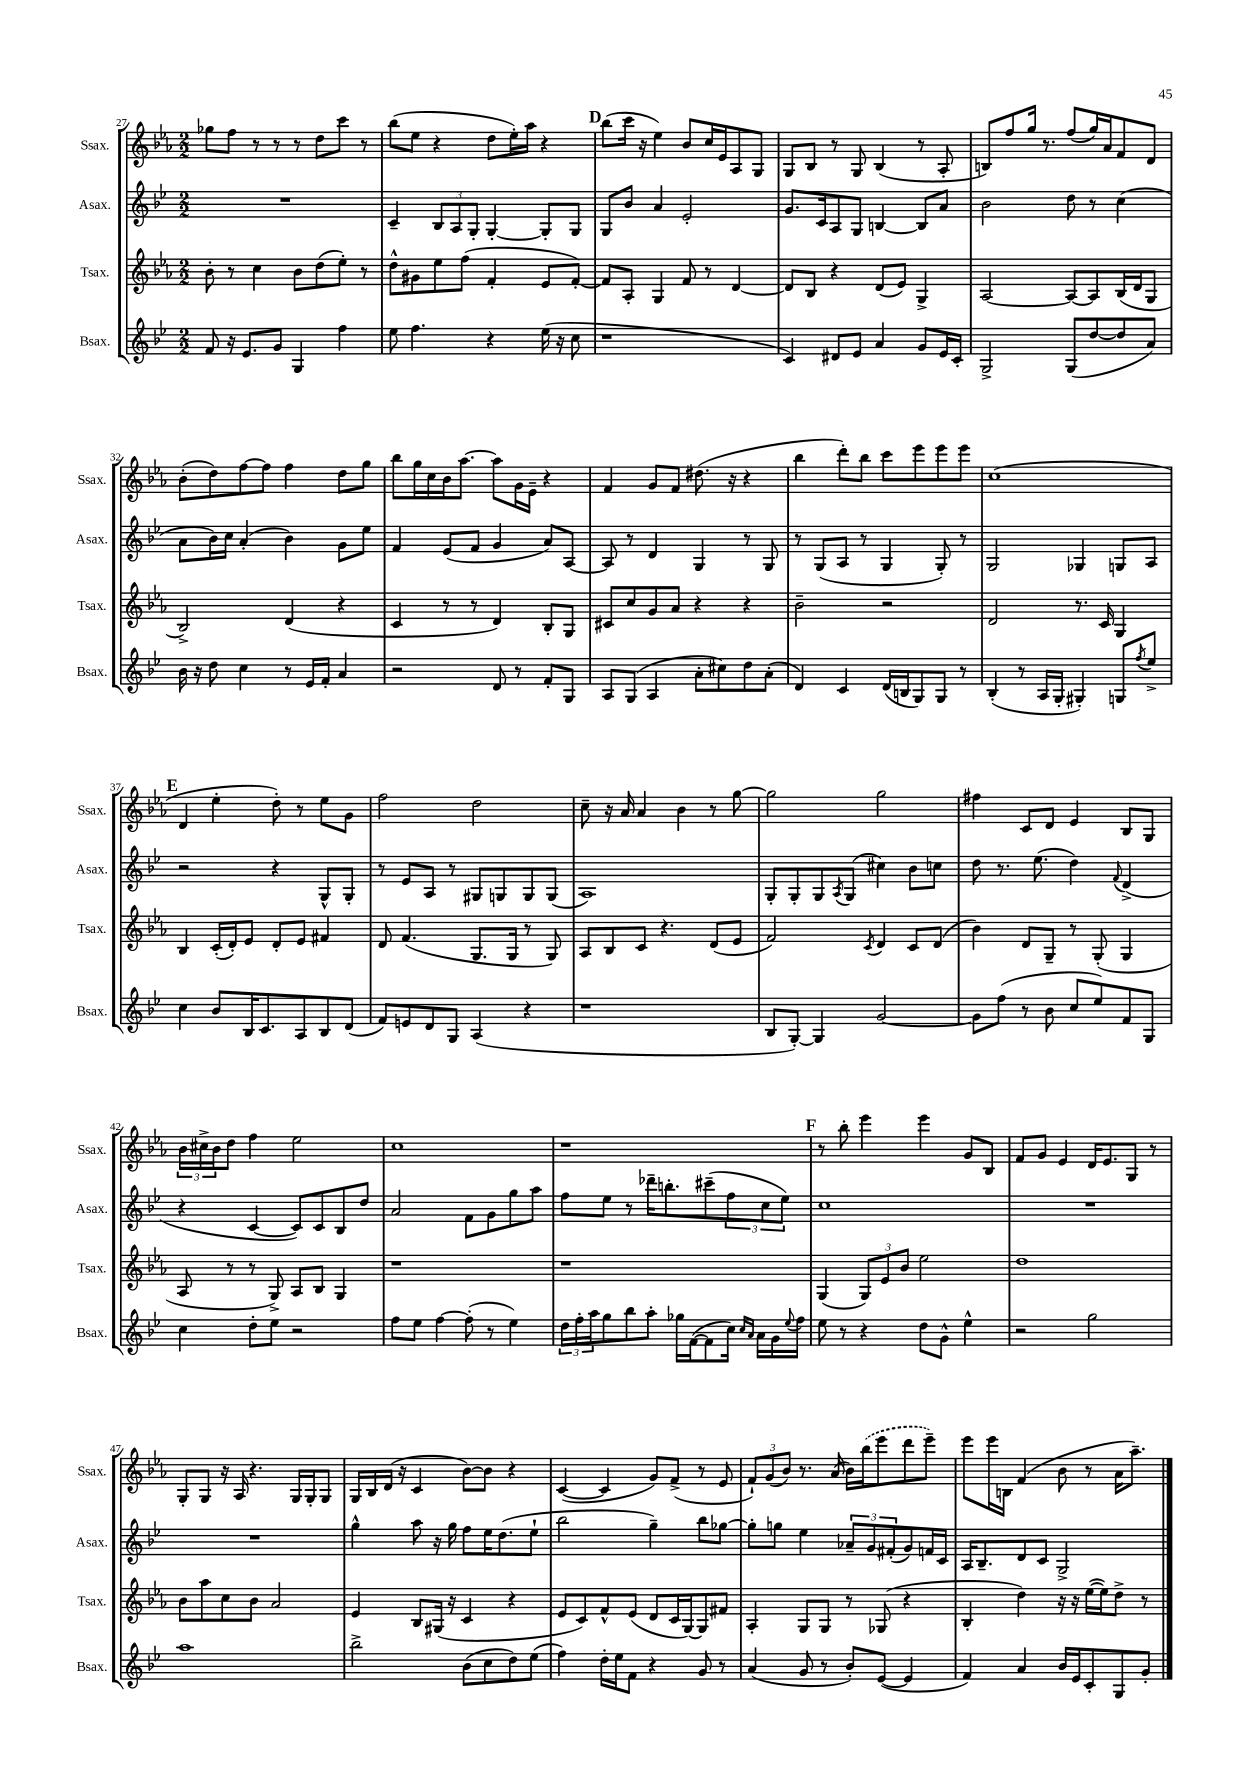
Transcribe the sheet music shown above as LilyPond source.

<<
\new StaffGroup <<
\new Staff = "s0" \with { instrumentName = "Ssax." shortInstrumentName = "Ssax." } {
    \clef treble \key ees \major \numericTimeSignature \time 2/2
    ges''8 f''8 r8 r8 r8 d''8 c'''8 r8 |
    bes''8( ees''8 r4 d''8 ees''16-.) aes''16 r4 |
    \mark \markup { \bold "D" } bes''8( c'''16 r16 ees''4) bes'8 c''16 ees'16 aes8 g8 |
    g8 bes8 r8 g8 bes4( r8 aes8-. |
    b8) f''8 g''16 r8. f''8( g''16) aes'16 f'8 d'8 |
    bes'8-.( d''8) f''8~ f''8 f''4 d''8 g''8 |
    bes''8 g''16 c''16 bes'16 aes''8.~ aes''8 g'16 ees'16-- r4 |
    f'4 g'8 f'8 dis''8.( r16 r4 |
    bes''4 d'''8-.) bes''8 c'''8 ees'''8 ees'''8 ees'''8 |
    c''1( |
    \mark \markup { \bold "E" } d'4 ees''4-. d''8-.) r8 ees''8 g'8 |
    f''2 d''2 |
    c''8-- r16 aes'16 aes'4 bes'4 r8 g''8~ |
    g''2 g''2 |
    fis''4 c'8 d'8 ees'4 bes8 g8 |
    \tuplet 3/2 { bes'16 cis''16-> bes'16 } d''8 f''4 ees''2 |
    c''1 |
    r1 |
    \mark \markup { \bold "F" } r8 bes''8-. ees'''4 ees'''4 g'8 bes8 |
    f'8 g'8 ees'4 d'16 ees'8. g8 r8 |
    g8-. g8 r16 aes16 r4. g16 g16-. g8 |
    g16 bes16 d'16( r16 c'4 bes'8~) bes'8 r4 |
    c'4~( c'4 g'8) f'8->( r8 ees'8 |
    \tuplet 3/2 { f'8-!) g'8( bes'8) } r8. aes'16( bes'16) \once \slurDashed bes''16( ees'''8 d'''8 ees'''8--) |
    ees'''8 ees'''16 b16 f'4( bes'8 r8 aes'16 aes''8.--) \bar "|." |
}
\new Staff = "s1" \with { instrumentName = "Asax." shortInstrumentName = "Asax." } {
    \clef treble \key bes \major \numericTimeSignature \time 2/2
    R1 |
    c'4-- \tuplet 3/2 { bes8 a8 g8-. } g4~-. g8-. g8 |
    \mark \markup { \bold "D" } g8 bes'8 a'4 ees'2-. |
    g'8. c'16 a8 g8 b4~ b8 a'8 |
    bes'2 d''8 r8 c''4( |
    a'8 bes'16) c''16 a'4-.( bes'4) g'8 ees''8 |
    f'4 ees'8( f'8 g'4 a'8) a8~ |
    a8 r8 d'4 g4 r8 g8 |
    r8 g8( a8 r8 g4 g8-.) r8 |
    g2 ges4 g8 a8 |
    \mark \markup { \bold "E" } r2 r4 g8-^ g8-. |
    r8 ees'8 a8 r8 gis8 g8 g8 g8( |
    a1) |
    g8-. g8-. g8 \acciaccatura { a8 } g8( cis''4) bes'8 c''8 |
    d''8 r8. ees''8.( d''4) \appoggiatura { f'8 } d'4->( |
    r4 c'4~ c'8) c'8 bes8 d''8 |
    a'2 f'8 g'8 g''8 a''8 |
    f''8 ees''8 r8 des'''16-- b''8.-. cis'''8--( \tuplet 3/2 { f''8 c''8 ees''8) } |
    \mark \markup { \bold "F" } c''1 |
    R1 |
    R1 |
    g''4-^ a''8 r16 g''16 f''8 ees''16 d''8.( ees''8-! |
    bes''2 g''4--) bes''8 ges''8~ |
    ges''8-. g''8 ees''4 \tuplet 3/2 { aes'8-- g'8 fis'8-.( } g'8) f'16 c'16 |
    a16 bes8.-- d'8 c'8 g2-> \bar "|." |
}
\new Staff = "s2" \with { instrumentName = "Tsax." shortInstrumentName = "Tsax." } {
    \clef treble \key ees \major \numericTimeSignature \time 2/2
    bes'8-. r8 c''4 bes'8 d''8( ees''8-.) r8 |
    d''8-^ gis'8 ees''8 f''8( f'4-. ees'8 f'8~-.) |
    \mark \markup { \bold "D" } f'8 aes8-. g4 f'8 r8 d'4~ |
    d'8 bes8 r4 d'8( ees'8) g4-> |
    aes2~ aes8~ aes8 bes16( d'16 g8 |
    bes2->) d'4( r4 |
    c'4 r8 r8 d'4) bes8-. g8 |
    cis'8 c''8 g'8 aes'8 r4 r4 |
    bes'2-- r2 |
    d'2 r8. c'16 g4 |
    \mark \markup { \bold "E" } bes4 c'16-.( d'16-.) ees'8 d'8-. ees'8 fis'4 |
    d'8 f'4.( g8. g16 r8 g8) |
    aes8 bes8 c'8 r4. d'8( ees'8 |
    f'2) \acciaccatura { c'8 } d'4 c'8 d'8( |
    bes'4) d'8 g8-- r8 g8-.( g4 |
    aes8 r8 r8 g8->) aes8 bes8 g4 |
    r1 |
    r1 |
    \mark \markup { \bold "F" } g4( \tuplet 3/2 { g8) ees'8 bes'8 } ees''2 |
    d''1 |
    bes'8 aes''8 c''8 bes'8 aes'2 |
    ees'4 bes8 gis16( r16 c'4 r4 |
    ees'8 c'8) f'8-^ ees'8( d'8 c'16 g16~) g8 fis'8 |
    aes4-. g8 g8 r8 ges8( r4 |
    bes4-. d''4) r16 r16 ees''16~( ees''16) d''8-> r8 \bar "|." |
}
\new Staff = "s3" \with { instrumentName = "Bsax." shortInstrumentName = "Bsax." } {
    \clef treble \key bes \major \numericTimeSignature \time 2/2
    f'8 r16 ees'8. g'8 g4 f''4 |
    ees''8 f''4. r4 ees''16( r16 c''8 |
    \mark \markup { \bold "D" } r1 |
    c'4) dis'8 ees'8 a'4 g'8 ees'16 c'16-. |
    g2-> g8( d''8~ d''8 a'8) |
    bes'16 r16 d''8 c''4 r8 ees'16 f'16-. a'4 |
    r2 d'8 r8 f'8-. g8 |
    a8 g8( a4 a'8-. cis''8) d''8 a'8-.( |
    d'4) c'4 d'16( b16 g8) g8 r8 |
    bes4-.( r8 a16 g16-. gis4-.) g8 \acciaccatura { f''8 } ees''8-> |
    \mark \markup { \bold "E" } c''4 bes'8 bes16 c'8. a8 bes8 d'8( |
    f'8) e'8 d'8 g8 a4( r4 |
    r1 |
    bes8 g8~-.) g4 g'2~ |
    g'8 f''8( r8 bes'8 c''8 ees''8) f'8 g8 |
    c''4 d''8-. ees''8 r2 |
    f''8 ees''8 f''4~ f''8-.( r8 ees''4) |
    \tuplet 3/2 { d''16 f''16-. a''16 } g''8 bes''8 a''8-. ges''16 f'16~( f'8 c''16) \grace { c''16 a'16 } a'16 g'16 \appoggiatura { ees''8 } f''16 |
    \mark \markup { \bold "F" } ees''8 r8 r4 d''8 g'8-^ ees''4-^ |
    r2 g''2 |
    a''1 |
    bes''2-> bes'8( c''8 d''8) ees''8( |
    f''4) d''16-. ees''16 f'8 r4 g'8 r8 |
    a'4( g'8 r8 bes'8-.) ees'8~( ees'4 |
    f'4) a'4 bes'16 ees'16 c'8-. g8 g'8-. \bar "|." |
}
>>
>>
\layout { \context { \Score currentBarNumber = #27 } }
